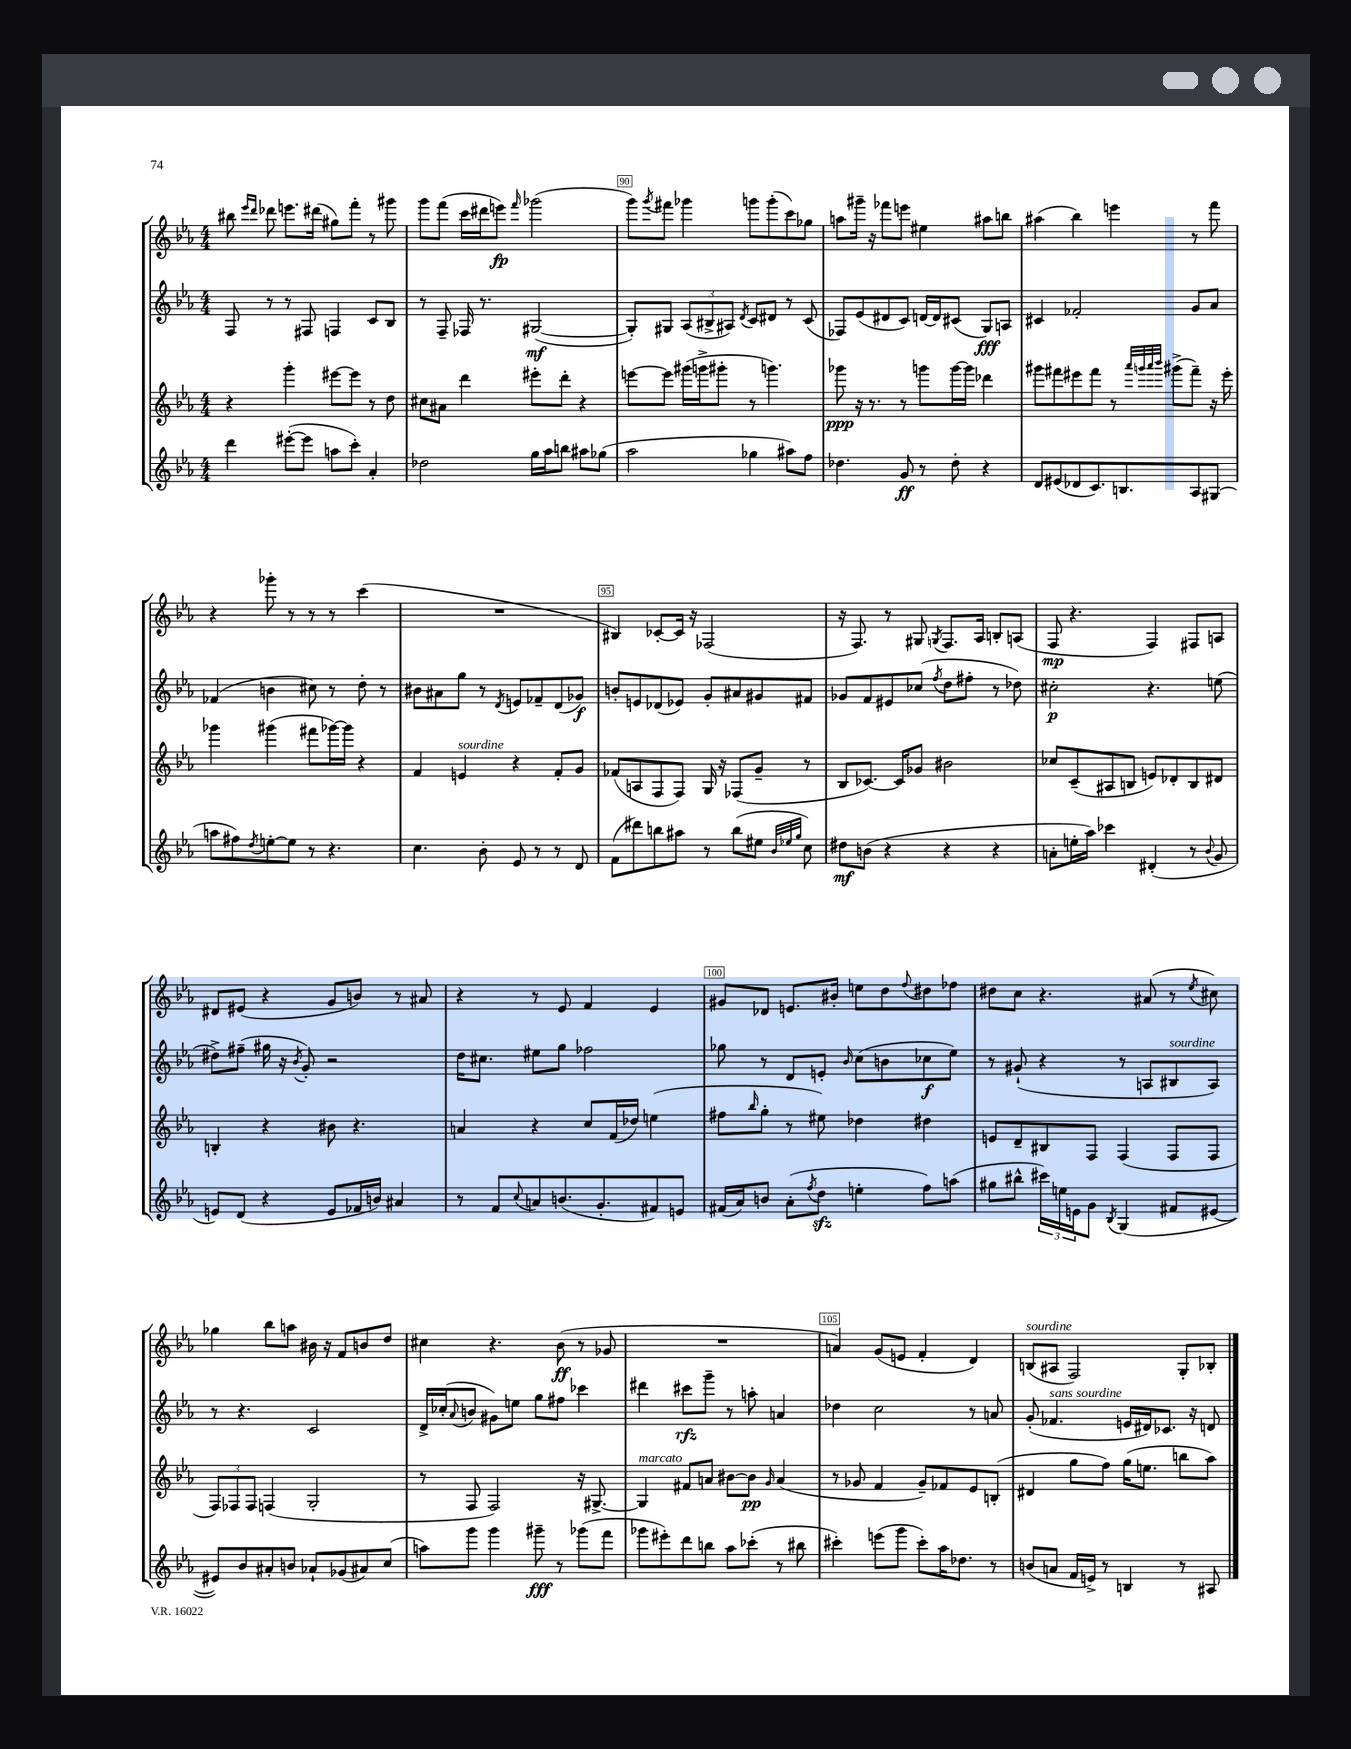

**kern	**dynam	**kern	**dynam	**kern	**dynam	**kern	**dynam
*part4	*part4	*part3	*part3	*part2	*part2	*part1	*part1
*staff4	*staff4	*staff3	*staff3	*staff2	*staff2	*staff1	*staff1
*clefG2	*	*clefG2	*	*clefG2	*	*clefG2	*
*k[b-e-a-]	*	*k[b-e-a-]	*	*k[b-e-a-]	*	*k[b-e-a-]	*
*M4/4	*	*M4/4	*	*M4/4	*	*M4/4	*
=88	=88	=88	=88	=88	=88	=88	=88
4ddd\	.	4r	.	8F/	.	8bb#X\	.
.	.	.	.	.	.	16qqeee-/LL	.
.	.	.	.	.	.	16qqddd/JJ	.
.	.	.	.	8r	.	8ddd-X\	.
([8eee#X'\L	.	4ggg'\	.	8r	.	8.eeen\L	.
8eee#\J]	.	.	.	8F#X/	.	.	.
.	.	.	.	.	.	(16ddd#X\Jk	.
8aan\L	.	[8eee#X\L	.	4Fn/	.	8gg#X\L)	.
8ccc'\J)	.	8eee#\J]	.	.	.	8fff'\J	.
4a-'/	.	8r	.	8c/L	.	8r	.
.	.	8dd\	.	8B-/J	.	8ggg#X\	.
=89	=89	=89	=89	=89	=89	=89	=89
2dd-X\	.	8cc#X\L	.	8r	.	8ggg\L	.
.	.	8a#X\J	.	8F~/	.	(8fff\J	.
.	.	4ddd\	.	16F-X/	.	16ccc\LL	.
.	.	.	.	8.r	.	16ddd#X\J	.
.	.	.	.	.	.	8eeen\J)	fp
.	.	.	.	.	.	16qqfff/	.
16gg\LL	.	8eee#X'\L	.	([2G#X/	mf	(2ggg-X\	.
16aa-\J	.	.	.	.	.	.	.
8bbn\J	.	8ddd'\J	.	.	.	.	.
8aa#X\L	.	4r	.	.	.	.	.
(8gg-X\J	.	.	.	.	.	.	.
=90	=90	=90	=90	=90	=90	=90	=90
2aa-\	.	[8eeen\L	.	8G#'/L])	.	8ggg\L)	.
.	.	.	.	.	.	8qggg/	.
.	.	8eee\J]	.	8G#X/J	.	8fff#X\J	.
.	.	(16ggg#X\LL	.	(12A-/L	.	4ggg-X\	.
.	.	16gggn^\J	.	.	.	.	.
.	.	.	.	12B#X^/	.	.	.
.	.	8ggg#X'\J	.	.	.	.	.
.	.	.	.	12A#X/J)	.	.	.
.	.	.	.	8qd/	.	.	.
4gg-X\	.	8r	.	8c/L	.	8gggn\L	.
.	.	4.gggn\)	.	8d#X/J	.	(8ggg'\	.
8aa#X\L)	.	.	.	8r	.	8ccc\)	.
8ff\J	.	.	.	(8c/	.	8gg-X\J	.
=91	=91	=91	=91	=91	=91	=91	=91
4.dd-X\	.	8ggg-X\	ppp	8F-X/L)	.	8aan\L	.
.	.	16r	.	(8e-/	.	16ggg#X~\Jk	.
.	.	8.r	.	.	.	16r	.
.	.	.	.	8d#X/	.	8fff-X\L	.
8g/	ff	8r	.	8c/J)	.	8eeen\J	.
8r	.	8gggn\L	.	[16dn/LL	.	4ee#X\	.
.	.	.	.	16d/J]	.	.	.
8dd-'\	.	[16ggg\L	.	(8c#X/J	.	.	.
.	.	16ggg\JJ]	.	.	.	.	.
4r	.	4ddd-X\	.	8G/L)	fff	8aa#X\L	.
.	.	.	.	8An/J	.	8bbn\J	.
=92	=92	=92	=92	=92	=92	=92	=92
8d/L	.	8ggg#X\L	.	4c#X/	.	(4aa#X\	.
(8e#X/	.	8fff#X\	.	.	.	.	.
8d-X/	.	8eee#X\	.	2f-X'/	.	4bb-\)	.
8.c/)	.	8fff#\J	.	.	.	.	.
.	.	8r	.	.	.	4eeen\	.
8.Bn/	.	.	.	.	.	.	.
.	.	32qqaaa-/LLL	.	.	.	.	.
.	.	32qqgggn/	.	.	.	.	.
.	.	32qqaaa-/	.	.	.	.	.
.	.	32qqbbb-/JJJ	.	.	.	.	.
.	.	(8ggg#X^\L	.	.	.	.	.
8A-/	.	8fff#~\J)	.	8g/L	.	8r	.
(8G#X/J	.	16r	.	8a-/J	.	8fff\	.
.	.	16eee#'\	.	.	.	.	.
!!LO:LB:g=z
=93	=93	=93	=93	=93	=93	=93	=93
8aan\L	.	4ggg-X\	.	(4f-X/	.	4r	.
8ff#X\)	.	.	.	.	.	.	.
8qdd/	.	.	.	.	.	.	.
[8een'\	.	(4ggg#X\	.	4bn\	.	8ggg-X'\	.
8ee\J]	.	.	.	.	.	8r	.
8r	.	8fff#X\L	.	8cc#X\)	.	8r	.
4.r	.	[16ggg-X\L)	.	8r	.	8r	.
.	.	16ggg-\JJ]	.	.	.	.	.
.	.	4r	.	8dd'\	.	(4ccc\	.
.	.	.	.	8r	.	.	.
=94	=94	=94	=94	=94	=94	=94	=94
4.cc\	.	4f/	.	8b#X\L	.	1r	.
.	.	.	.	8a#X\	.	.	.
!	!	!LO:TX:a:i:t=sourdine	!	!	!	!	!
.	.	4en/	.	8gg\J	.	.	.
8b-'\	.	.	.	8r	.	.	.
.	.	.	.	8qd/	.	.	.
8e-/	.	4r	.	8en/L	.	.	.
8r	.	.	.	8f-X~/	.	.	.
8r	.	8f'/L	.	(8d/	.	.	.
8d/	.	8g/J	.	8g-X/J)	f	.	.
=95	=95	=95	=95	=95	=95	=95	=95
(8f\L	.	(8f-X/L	.	8bn'/L	.	4B#X/)	.
8ddd#X\)	.	8An/	.	8en/	.	.	.
8bbn\	.	8F/	.	(8d-X/	.	[8c-X'/L	.
8aa#X\J	.	8F/J)	.	8e-X/J)	.	16c-/Jk]	.
.	.	.	.	.	.	16r	.
8r	.	16G/	.	8g'/L	.	(2F-X/	.
.	.	16r	.	.	.	.	.
(8bb\L	.	(8F-X/L	.	8a#X/	.	.	.
8ee#X\J	.	8g~/J	.	8g#X/	.	.	.
32qqb-/LLL	.	.	.	.	.	.	.
32qqee-X/	.	.	.	.	.	.	.
32qqgg/JJJ	.	.	.	.	.	.	.
8cc\)	.	8r	.	8f#X/J	.	.	.
=96	=96	=96	=96	=96	=96	=96	=96
8dd#X\L	mf	8B-/L	.	8g-X/L	.	16r	.
.	.	.	.	.	.	8.F/)	.
(8bn\J	.	[8.c-X/J)	.	8f/	.	.	.
4r	.	.	.	8e#X/	.	8r	.
.	.	16c-/KL]	.	.	.	.	.
.	.	8g-X/J	.	(8cc-X/J	.	8G#X/	.
.	.	.	.	8qff/	.	8qGn/	.
4r	.	2b#X\	.	8dd\L	.	8.F/L	.
.	.	.	.	8ff#X'\J	.	.	.
.	.	.	.	.	.	16A-/Jk	.
4r	.	.	.	8r	.	8Bn'/L	.
.	.	.	.	8dd-X\)	.	(8An/J	.
=97	=97	=97	=97	=97	=97	=97	=97
8an'\L	.	8cc-X/L	.	2cc#X'\	p	8F/	mp
16een'\L	.	(8c~/	.	.	.	4.r	.
16aa-\JJ)	.	.	.	.	.	.	.
4ccc-X\	.	8A#X/	.	.	.	.	.
.	.	8Bn/J	.	.	.	.	.
(4d#X'/	.	8en/L)	.	4.r	.	4F/)	.
.	.	8d-X'/	.	.	.	.	.
8r	.	8B/	.	.	.	8F#X/L	.
8qqb-/	.	.	.	.	.	.	.
8g/	.	8d#X/J	.	(8een\	.	8An/J	.
!!LO:LB:g=z
=98	=98	=98	=98	=98	=98	=98	=98
8en/L)	.	4Bn'/	.	8dd#X^\L)	.	8d#X/L	.
(8d/J	.	.	.	(8ff#X~\J	.	(8e#X/J	.
4r	.	4r	.	16gg#X\	.	4r	.
.	.	.	.	16r	.	.	.
.	.	.	.	8qb-/	.	.	.
.	.	.	.	8g'/)	.	.	.
8e/L	.	8b#X\	.	2r	.	8g/L	.
16f-X/L	.	4.r	.	.	.	8bn/J)	.
16bn/JJ)	.	.	.	.	.	.	.
4a#X/	.	.	.	.	.	8r	.
.	.	.	.	.	.	8a#X/	.
=99	=99	=99	=99	=99	=99	=99	=99
8r	.	4an/	.	16dd\KL	.	4r	.
.	.	.	.	8.cc#X\J	.	.	.
8f/L	.	.	.	.	.	.	.
8qqcc/	.	.	.	.	.	.	.
8an/	.	4r	.	8ee#X\L	.	8r	.
(8.bn/	.	.	.	8gg\J	.	8e-/	.
.	.	8cc/L	.	2ff-X\	.	4f/	.
8.g'/	.	.	.	.	.	.	.
.	.	(16f/L	.	.	.	.	.
.	.	16dd-X/JJ)	.	.	.	.	.
8f#X/)	.	(4een\	.	.	.	4e-/	.
8en/J	.	.	.	.	.	.	.
=100	=100	=100	=100	=100	=100	=100	=100
(16f#X/LL	.	8ff#X\L	.	8gg-X\	.	8g#X/L	.
16a-/J)	.	.	.	.	.	.	.
.	.	16qqbb-/	.	.	.	.	.
8bn/J	.	8gg'\J	.	8r	.	8d-X/J	.
(8a-'\L	.	8r	.	8d/L	.	8.en/L	.
8qff/	.	.	.	.	.	.	.
8ddzz\J	.	8ee#X\)	.	8en'/J	.	.	.
.	.	.	.	.	.	16b#X'/Jk	.
.	.	.	.	16qqb-/	.	.	.
4een'\	.	4dd-X\	.	(8cc\L	.	8een\L	.
.	.	.	.	8bn\	.	8dd\	.
.	.	.	.	.	.	8qqff/	.
8ff\L)	.	4dd#X\	.	8cc-X\	f	8dd#X\	.
(8aan\J	.	.	.	8ee-\J)	.	8ff-X\J	.
=101	=101	=101	=101	=101	=101	=101	=101
8gg#X\L	.	8en/L	.	8r	.	8dd#X\L	.
8bb#X^^\J	.	8d~/	.	(8g#X`/	.	8cc\J	.
24ccc#X\LL)	.	8B#X/	.	4r	.	4.r	.
24een\	.	.	.	.	.	.	.
24en\J	.	.	.	.	.	.	.
8g\J	.	8F/J	.	.	.	.	.
8qB-/	.	.	.	.	.	.	.
(4G/	.	(4F/	.	8r	.	.	.
.	.	.	.	8An/L	.	(8a#X/	.
!	!	!	!	!LO:TX:a:i:t=sourdine	!	!	!
8f#X/L	.	8F/L	.	8B#X/	.	8r	.
.	.	.	.	.	.	8qee-/	.
[8e#X/J	.	8F/J	.	8A/J)	.	8cc#X\)	.
!!LO:LB:g=z
=102	=102	=102	=102	=102	=102	=102	=102
8e#X/L])	.	12F/L)	.	8r	.	4gg-X\	.
.	.	12F-X/	.	.	.	.	.
8b-/	.	.	.	4.r	.	.	.
.	.	12F-/J	.	.	.	.	.
8a#X'/	.	(4Fn/	.	.	.	8bb-\L	.
8bn/J	.	.	.	.	.	8aan\J	.
8a-X`/L	.	2G'/	.	2c/	.	16b#X\	.
.	.	.	.	.	.	16r	.
(8g-X/	.	.	.	.	.	8f/L	.
8a#X/)	.	.	.	.	.	8bn/	.
(8cc/J	.	.	.	.	.	8dd/J	.
=103	=103	=103	=103	=103	=103	=103	=103
8aan\L)	.	8r	.	16d^/LL	.	4cc#X\	.
.	.	.	.	(16cc-X'/J	.	.	.
.	.	.	.	8qqa-/	.	.	.
8ggg\J	.	8F/	.	8bn/J	.	.	.
4ggg\	.	2F/)	.	8g#X\L)	.	4.r	.
.	.	.	.	8een\J	.	.	.
8ggg#X~\	fff	.	.	8gg\L	.	.	.
8r	.	.	.	8ff#X\J	.	(8b-\	ff
(8ggg-X\L	.	16r	.	4ccc-X\	.	8r	.
.	.	[8.G#X^/	.	.	.	.	.
8fff\J	.	.	.	.	.	8g-X/	.
=104	=104	=104	=104	=104	=104	=104	=104
!	!	!LO:TX:a:i:t=marcato	!	!	!	!	!
8ggg-X\L	.	4G#/]	.	4ddd#X\	.	1r	.
8eee#X'\)	.	.	.	.	.	.	.
8ddd\	.	8f#X/L	.	8ccc#X\L	rfz	.	.
8bbn\J	.	8an/J	.	8ggg~\J	.	.	.
8aa-\L	.	[8b#X\L	.	8r	.	.	.
(8ccc-X'\J	.	8b#\J]	pp	8aan'\	.	.	.
.	.	16qqg/	.	.	.	.	.
8r	.	(4a/	.	4an/	.	.	.
8bb#X\	.	.	.	.	.	.	.
=105	=105	=105	=105	=105	=105	=105	=105
4ccc#X'\)	.	8r	.	4dd-X\	.	4an/)	.
.	.	8g-X/	.	.	.	.	.
(8eeen\L	.	4f/	.	2cc\	.	(8g/L	.
8ggg\J	.	.	.	.	.	8en/J	.
8ccc#'\L)	.	8g-~/L)	.	.	.	4f'/	.
16aa-\K	.	8f-X/	.	.	.	.	.
8.dd-X\J	.	.	.	.	.	.	.
.	.	8e-/	.	8r	.	4d/)	.
8r	.	(8Bn'/J	.	8an/	.	.	.
=106	=106	=106	=106	=106	=106	=106	=106
!	!	!	!	!	!	!LO:TX:a:i:t=sourdine	!
(8bn/L	.	4d#X/	.	(8g'/	.	(8Bn/L	.
!	!	!	!	!LO:TX:a:i:t=sans sourdine	!	!	!
8an/J	.	.	.	4.f-X/	.	8A#X/J	.
16f/LL	.	8gg\L	.	.	.	2F/)	.
16en^/JJ)	.	.	.	.	.	.	.
8r	.	8ff\J)	.	.	.	.	.
4Bn/	.	(16gg\KL	.	16en/LL	.	.	.
.	.	8.een\J	.	16d#X/J)	.	.	.
.	.	.	.	8.c-X/J	.	.	.
8r	.	8bbn\L	.	.	.	8G'/L	.
.	.	.	.	16r	.	.	.
8A#X/	.	8aa-\J)	.	8dn/	.	8B-X'/J	.
==	==	==	==	==	==	==	==
*-	*-	*-	*-	*-	*-	*-	*-
